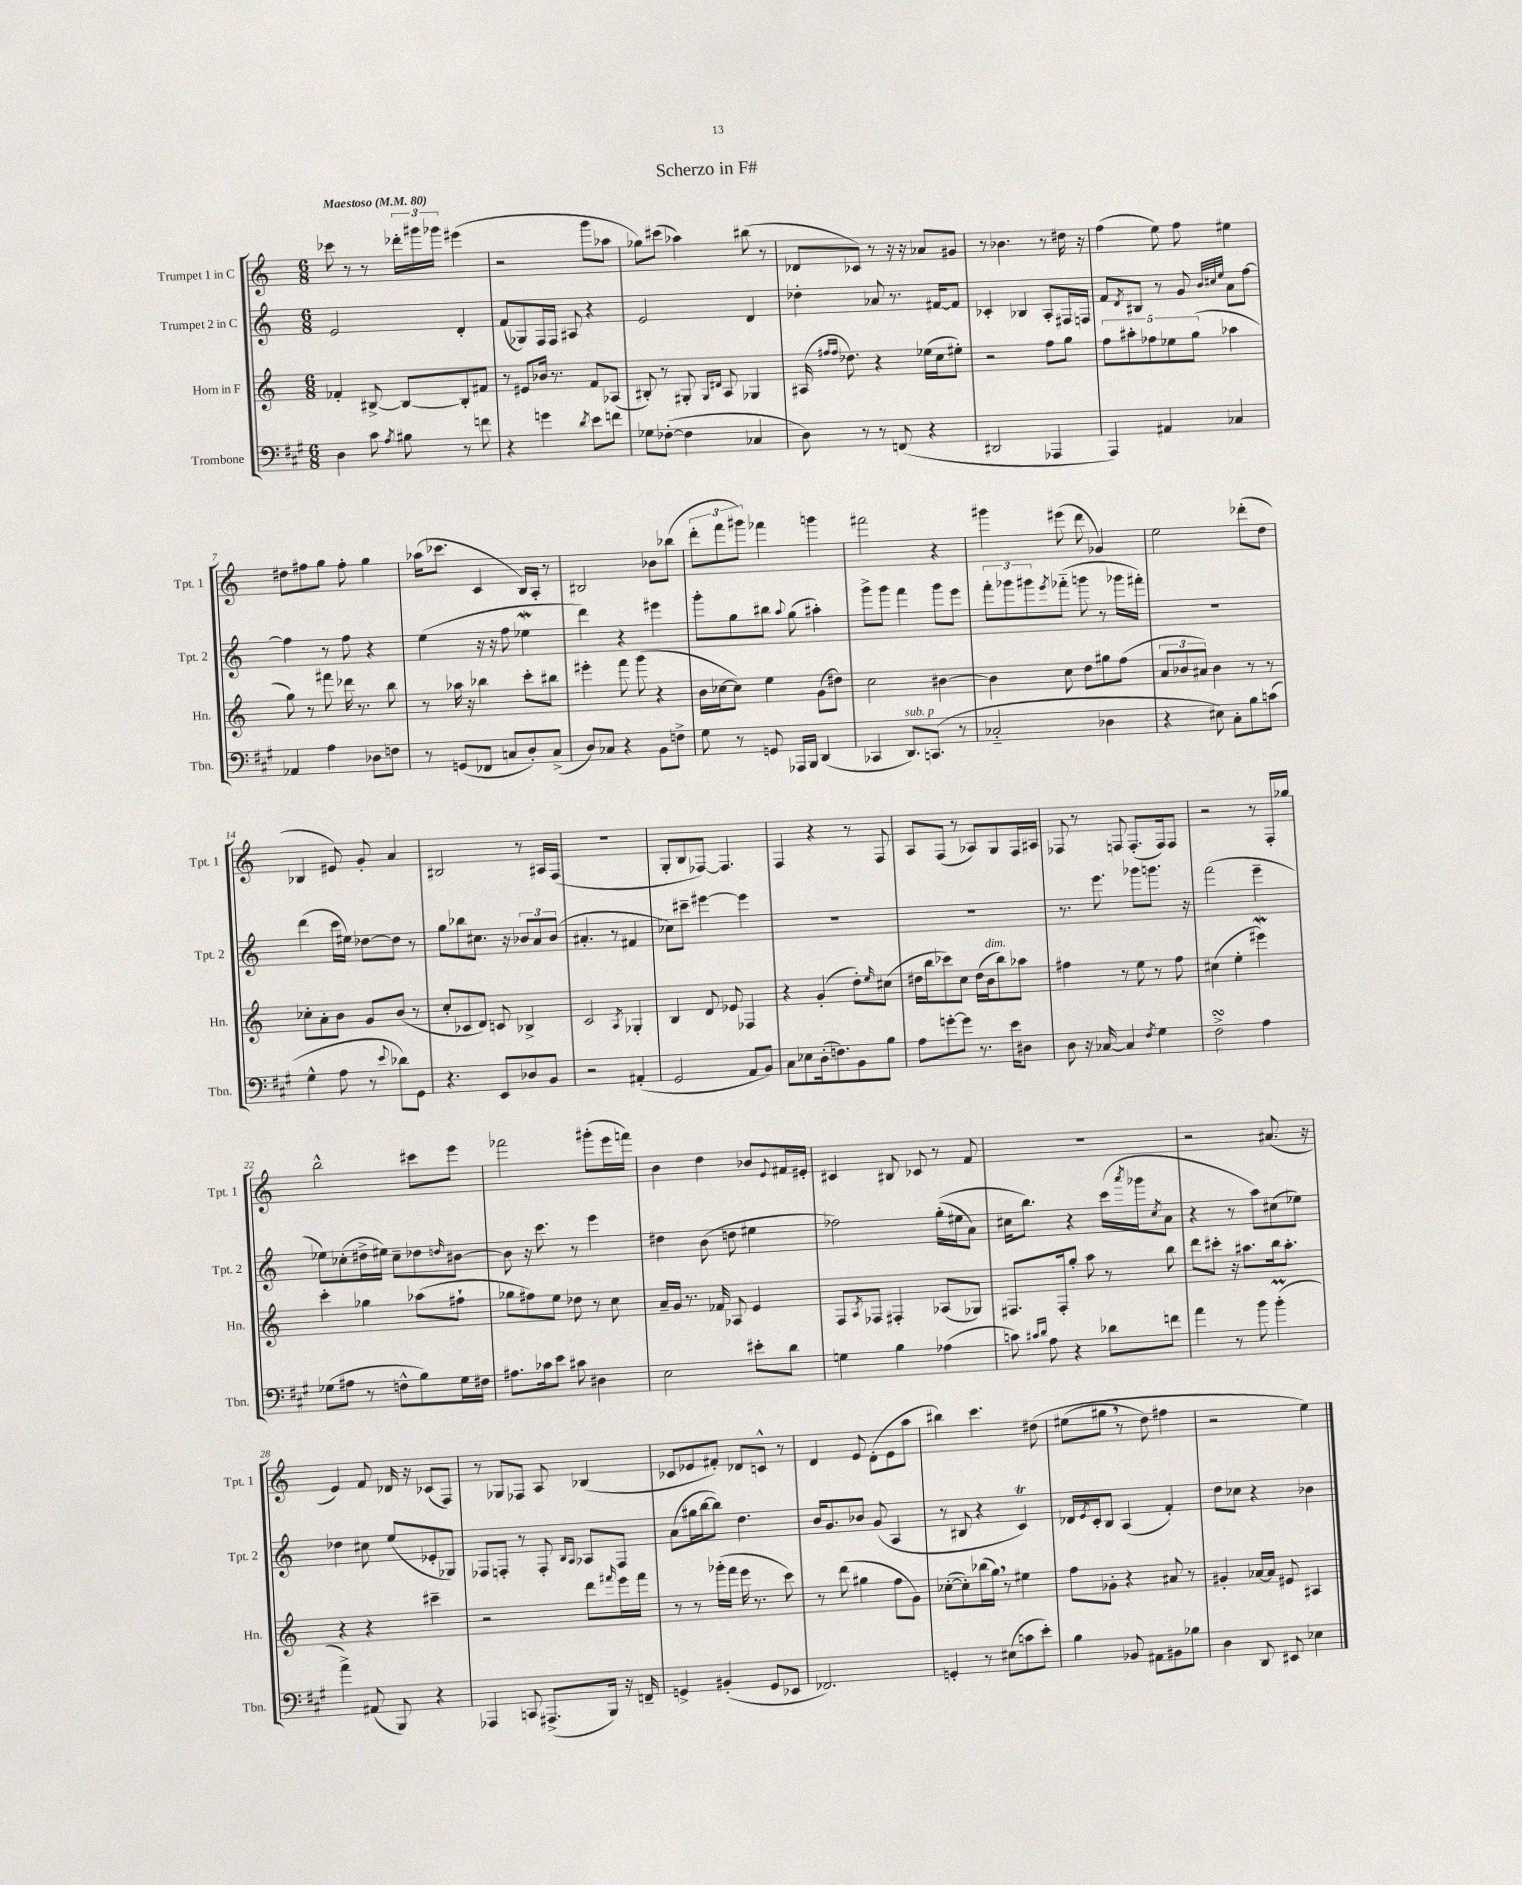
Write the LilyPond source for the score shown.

\header { title = "Scherzo in F#" }
<<
\new StaffGroup <<
\new Staff = "s0" \with { instrumentName = "Trumpet 1 in C" shortInstrumentName = "Tpt. 1" } {
    \clef treble \key c \major \numericTimeSignature \time 6/8 \tempo "Maestoso" 4 = 80
    ces'''8 r8 r8 \tuplet 3/2 { des'''16-. gis'''16 ges'''16 } eis'''4( |
    r2 g'''8 aes''8 |
    ges''8) cis'''8( aes''4) bis''8( r8 |
    des'8 ces'8) r8 r16 r16 aes'8 gis'8 |
    r8 bes'4. r8 dis''16 r16 |
    f''4( e''8) f''8 eis''4 |
    dis''8 fis''8 g''8 fis''8-. g''4 |
    aes''16( ces'''8. c'4 b16) a16-. r8 |
    bis2 bes'8 bes''8( |
    \tuplet 3/2 { d'''8-. f'''8 gis'''8) } fes'''4 g'''4 |
    fis'''2 r4 |
    gis'''4 eis'''8( d'''8 ges'4) |
    e''2 des'''8-.( d''8 |
    bes4 eis'8) g'8-. a'4 |
    bis2 r8 ais16 f16( |
    R2. |
    g8-. b8 fes8~) fes4. |
    f4 r4 r8 f8 |
    a8 f8( r8 aes8) g8 f16 ais16 |
    fes8 r8 f8 f8.-.( f16) f8 |
    r2 r8 f16-. ges''16 |
    b''2-^ cis'''8 e'''8 |
    fes'''2 gis'''8-.( e'''16 f'''16) |
    b'4 d''4 bes'8 \appoggiatura { e'8 } fis'16 eis'16-. |
    cis'4 bis8 ces'8 r8 f'8 |
    R2. |
    r2 ais'8.( r16 |
    e'4) f'8 des'16 r16 ces'8( f8) |
    r8 ges8 fes8 a8 bes4( |
    ces'8 ees'8 fis'8-.) des'8 c'8-^ r8 |
    d'4 e'8 d'8-.( e'8 a''8 |
    bis''4) c'''4. dis''8\( |
    eis''8( gis''8 \breathe r8 d''8) fis''4 |
    r2 e''4\) \bar "|." |
}
\new Staff = "s1" \with { instrumentName = "Trumpet 2 in C" shortInstrumentName = "Tpt. 2" } {
    \clef treble \key c \major \numericTimeSignature \time 6/8
    e'2 d'4-. |
    f'8( ges8) f16 f16 ais8 r4 |
    e'2 d'4 |
    des''4-. aes'8 r8. fis'16~ fis'8 |
    ces'4-. bes4 a8-. fis16 f16 |
    f'8 \acciaccatura { d'8 } bis8 r8 g'8 \grace { b'32 cis''32 e''32 } a'8 f''8~ |
    f''4 r8 f''8 r4 |
    e''4( r16 r16 f''8 ees''4\mordent |
    d'''4) r4 eis'''4 |
    g'''8-. g''8 bis''8 \appoggiatura { a''8 } g''8( ais''4-.) |
    g'''8-> g'''8 f'''4 g'''8 e'''8 |
    \tuplet 3/2 { f'''8-. ges'''8 gis'''8 } \acciaccatura { e'''8 } fes'''8-_( g'''8 r8 ges'''16 fis'''16-.) |
    R2. |
    d'''4( c'''16 eis''16) des''8~ des''8 r8 |
    g''8 bes''8 cis''8. r16 \tuplet 3/2 { bes'8 a'8 bes'8( } |
    ais'4.-. r8 fis'4 |
    ces''8) cis'''8-- eis'''4~ eis'''4 |
    R2. |
    R2. |
    r8. e'''8. ges'''8 g'''8. r16 |
    f'''2( e'''4-- |
    ees''8) ces''8-.( dis''16-> eis''16) ces''8-- des''8 \grace { d''16 } bis'8~ |
    bis'8 r16 c'''8. r8 e'''4 |
    dis''4 b'8( d''8 eis''4 |
    fes''2) g''16-.(\( eis''16 a'8) |
    cis''16 b''8.\) r4 c'''16( \acciaccatura { a'''8 } ges'''16 \acciaccatura { cis''8 } a'8 |
    r4 r8 a''8) cis''8( ees''8) |
    des''4 cis''8 e''8( ees'8-. ges8) |
    fes8 f8-. r8 f8-. \grace { b16 a16 } aes8 f8 |
    a'8( gis''16 b''16~ b''8) d''4. |
    b'16 g'8. bes'8 g'8( a4 |
    r8 bis8 r4 c'4\trill) |
    des'16 \acciaccatura { e'8 } c'16-. b8 a4( f'4-.) |
    d''8 ces''8 r4 bes'4 \bar "|." |
}
\new Staff = "s2" \with { instrumentName = "Horn in F" shortInstrumentName = "Hn." } {
    \clef treble \key c \major \numericTimeSignature \time 6/8
    fes'4-. bis8~-> bis8~ bis8-. fis'8 |
    r8 eis'8 bes'16 r8. f'8 aes8( |
    bis8-.) r8 gis8-. \grace { gis16 dis'16 } a8 ges4 |
    ais16( \grace { fis''16 fis''16 } des''8.) r4 ees''16( c''16 eis''8-.) |
    r2 f''8 g''8 |
    \tuplet 5/4 { f''8 ais''8-. fes''8 ees''8 g''8( } aes''4 |
    g''8) r8 fis'''8 des'''16 r8. b''8 |
    r8 aes''16 r16 bes''4 c'''8-. bis''8 |
    eis'''4-. f'''8 g'''8( r4 |
    b'16 ces''16~ ces''8) e''4 g'8( dis''8) |
    c''2 bis'4~ |
    bis'4 c''8 d''8 gis''8 f''8( |
    \tuplet 3/2 { a'8 bes'8 ais'8) } bes'4 r8 r8 |
    ces''8-. a'8-. b'8 g'8 b'8( r8 |
    c''8-. ces'8 d'8) c'8 bes4-> |
    c'2 \acciaccatura { a8 } ges4-. |
    b4 d'8 ees'8 fes4 |
    r4 g'4-.( d''8-.) \grace { e''16 } cis''8( |
    dis''16 b''16 ces'''8) c''8 dis''16( b'16^\markup { \italic "dim." } b''8) aes''8 |
    fis''4 r8 e''8 r8 fis''8 |
    cis''4( e''4-. eis'''4\mordent) |
    c'''4-. ges''4 aes''8( fis''8-! |
    ges''8 fis''8) e''8 des''8 r8 c''8 |
    a'16-- g'16 r8. fes'16 aes8 e'4 |
    f8 \acciaccatura { a8 } fes8 fis4-. aes8( ges8) |
    fis8. fis16-. g''8-. a''8 r8 b''8 |
    d'''8 cis'''8-. r16 ais''8. b''16 ais''8.-. |
    r4 r4 cis'''4-- |
    r2 d'''8 \grace { fis'''16 } e'''16 fis'''16 |
    r8 r8 ges'''16-.( f'''16 e'''16 r8. c'''8) |
    r8 d'''8( gis''4 f''8 g'8) |
    ces''8~-.( ces''8-.) bes''16( g''16) \breathe r8 eis''4 |
    f''8 ges'8-. r4 ais'8 r8 |
    gis'4-. aes'16~ aes'16 eis'8 ais4 \bar "|." |
}
\new Staff = "s3" \with { instrumentName = "Trombone" shortInstrumentName = "Tbn." } {
    \clef bass \key a \major \numericTimeSignature \time 6/8
    d4 cis'8 \acciaccatura { a8 } bis8 r8 f'8 |
    r4 g'4 \acciaccatura { d'8 } e'8 f'8 |
    ges8 fes8~-.( fes4 ces4 |
    d8) r8 r8 f,8( r4 |
    dis,2 aes,,4 |
    a,,4) ais,4 ces4 |
    aes,4 a4 des8 f8 |
    r8 g,8( fes,8 c8 d8-.) c8->( |
    d8) ces8 r4 b,8 f8-> |
    gis8 r8 g,8 aes,,16 b,,16 d,4( |
    ces,4 d,8.^\markup { \italic "sub. p" }) c,8.( r8 |
    ces2-_ des4 |
    r4 eis8) cis8-. b8 c'8( |
    gis4-^ a8 r8 \appoggiatura { e'8 } des'8) gis,8 |
    r4. e,8 des8 b,8 |
    r2 ais,4-.( |
    gis,2 a,8 b,8) |
    cis8 ees8 d16-.( f8.) b,8 b8 |
    a8 g'8~-. g'8 r8. e'16 dis8 |
    d8 r16 ces16~ ces4 \acciaccatura { fis8 } gis4 |
    fis2->\turn a4 |
    ges8( ais8 r8 f8-^ b8) ges16 fis16 |
    ais8. ces'16 e'8 cis'8 dis4 |
    e2 eis'8-. d'8 |
    g4 b4 aes4( |
    c'8) \grace { cis'16 d'16 } a8 r4 des'8 f'8 |
    a'4 r8 b'8 b'4-.\prall( |
    a'4->) ais,8( b,,8) r4 |
    aes,,4 c,8 ais,,8.->( b,,16) r16 f,16-- |
    g,4-> bis,4-.( g,8 ees,8 |
    fes,2.) |
    g,4-. r8 eis8( c'8 e'8-.) |
    b4 bes,8 ais,8 bis,8 bes8 |
    d4 d,8 eis,8 ees4 \bar "|." |
}
>>
>>
